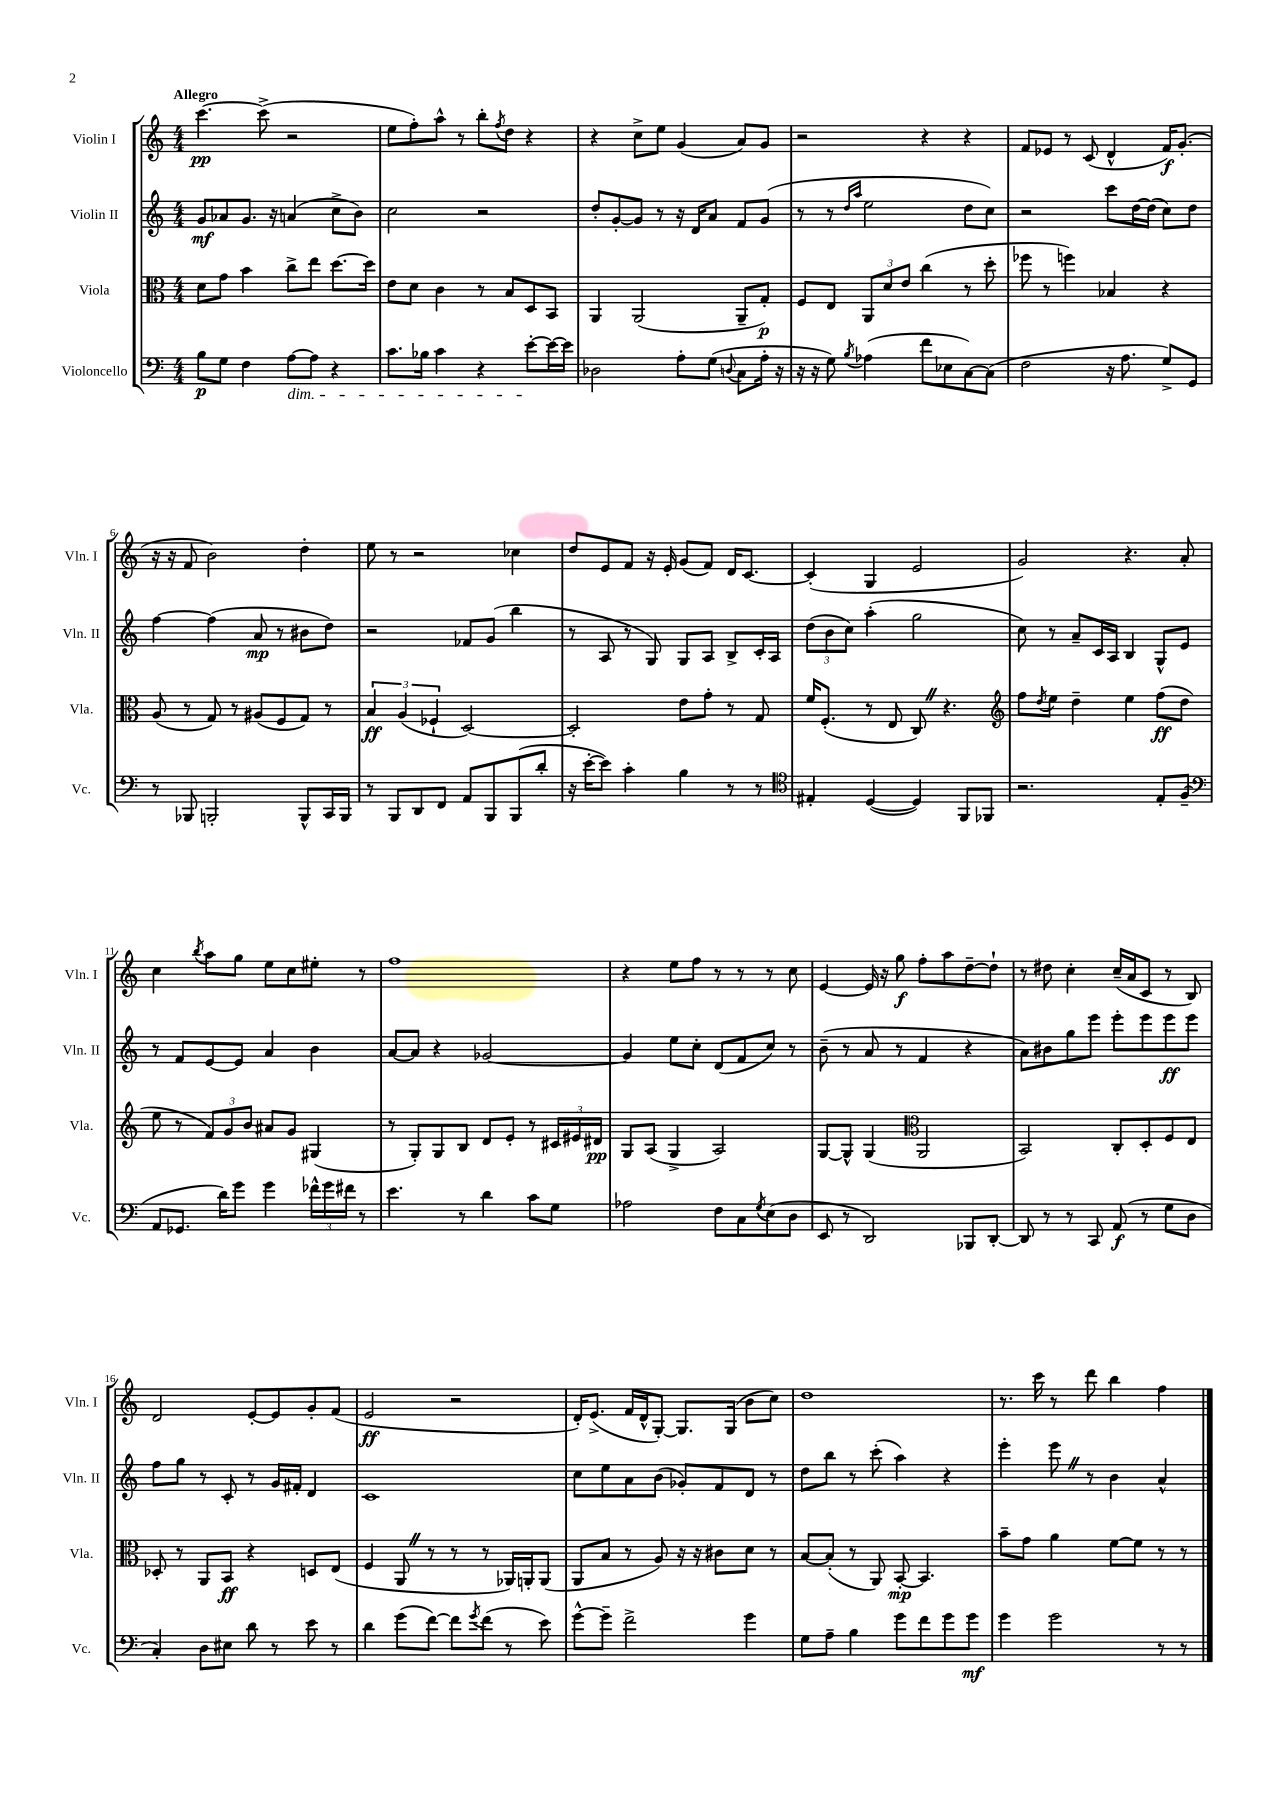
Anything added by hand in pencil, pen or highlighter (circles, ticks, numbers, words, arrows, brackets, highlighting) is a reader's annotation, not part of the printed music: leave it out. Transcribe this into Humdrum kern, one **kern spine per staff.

**kern	**dynam	**kern	**dynam	**kern	**dynam	**kern	**dynam
*part4	*part4	*part3	*part3	*part2	*part2	*part1	*part1
*staff4	*staff4	*staff3	*staff3	*staff2	*staff2	*staff1	*staff1
*I"Violoncello	*	*I"Viola	*	*I"Violin II	*	*I"Violin I	*
*I'Vc.	*	*I'Vla.	*	*I'Vln. II	*	*I'Vln. I	*
*clefF4	*	*clefC3	*	*clefG2	*	*clefG2	*
*k[]	*	*k[]	*	*k[]	*	*k[]	*
*M4/4	*	*M4/4	*	*M4/4	*	*M4/4	*
=1	=1	=1	=1	=1	=1	=1	=1
!	!	!	!	!	!	!LO:TX:a:B:t=Allegro	!
8B\L	p	8d\L	.	8g/L	mf	[4.ccc\	pp
8G\J	.	8g\J	.	8a-X/	.	.	.
4F\	.	4b\	.	8.g/J	.	.	.
.	.	.	.	.	.	(8ccc^\]	.
.	.	.	.	16r	.	.	.
!LO:TX:b:i:t=dim.	!	!	!	!	!	!	!
[8A\L	.	8cc^\L	.	(4an/	.	2r	.
8A\J]	.	8ee\J	.	.	.	.	.
4r	.	[8.dd\L	.	8cc^\L	.	.	.
.	.	.	.	8b\J)	.	.	.
.	.	16dd\Jk]	.	.	.	.	.
=2	=2	=2	=2	=2	=2	=2	=2
8.c\L	.	8e\L	.	2cc\	.	8ee\L	.
.	.	8d\J	.	.	.	8ff'\)	.
16B-X\Jk	.	.	.	.	.	.	.
4c\	.	4c\	.	.	.	8aa^^\J	.
.	.	.	.	.	.	8r	.
4r	.	8r	.	2r	.	8bb'\L	.
.	.	.	.	.	.	8qff/	.
.	.	8B/L	.	.	.	8dd\J	.
[8e'\L	.	8D/	.	.	.	4r	.
16e\L_	.	8BB/J	.	.	.	.	.
16e\JJ]	.	.	.	.	.	.	.
=3	=3	=3	=3	=3	=3	=3	=3
2D-X\	.	4AA/	.	8dd'/L	.	4r	.
.	.	.	.	[8g'/	.	.	.
.	.	(2AA/	.	8g/J]	.	8cc^\L	.
.	.	.	.	8r	.	8ee\J	.
8A'\L	.	.	.	16r	.	(4g/	.
.	.	.	.	16d/KL	.	.	.
(8G\J	.	.	.	8a/J	.	.	.
8qqDn/	.	.	.	.	.	.	.
8C\L	.	8AA~/L	.	8f/L	.	8a/L)	.
16A'\Jk	.	8G'/J)	p	(8g/J	.	8g/J	.
16r	.	.	.	.	.	.	.
=4	=4	=4	=4	=4	=4	=4	=4
16r	.	8F/L	.	8r	.	2r	.
16r	.	.	.	.	.	.	.
8G\)	.	8E/J	.	8r	.	.	.
.	.	.	.	16qqdd/LL	.	.	.
8qB/	.	.	.	16qqaa/JJ	.	.	.
(4A-X\	.	12AA/L	.	2ee\	.	.	.
.	.	12d/	.	.	.	.	.
.	.	12e/J	.	.	.	.	.
8f\L	.	(4cc\	.	.	.	4r	.
8E-X\	.	.	.	.	.	.	.
[8C\)	.	8r	.	8dd\L	.	4r	.
(8C\J]	.	8dd'\	.	8cc\J)	.	.	.
=5	=5	=5	=5	=5	=5	=5	=5
2F\	.	8ff-X\	.	2r	.	8f/L	.
.	.	8r	.	.	.	8e-X/J	.
.	.	4ffn\)	.	.	.	8r	.
.	.	.	.	.	.	(8c/	.
16r	.	4B-X/	.	8ccc\L	.	4d^^/	.
8.A\	.	.	.	.	.	.	.
.	.	.	.	[16dd\L	.	.	.
.	.	.	.	(16dd\JJ]	.	.	.
8G^/L)	.	4r	.	8cc\L)	.	16f/KL)	f
.	.	.	.	.	.	(8.g'/J	.
8GG/J	.	.	.	8dd\J	.	.	.
!!LO:LB:g=z
=6	=6	=6	=6	=6	=6	=6	=6
8r	.	(8A/	.	[4ff\	.	16r	.
.	.	.	.	.	.	16r	.
8BBB-X/	.	8r	.	.	.	8f/	.
2BBBn'/	.	8G/)	.	(4ff\]	.	2b\)	.
.	.	8r	.	.	.	.	.
.	.	(8A#X/L	.	8a/	mp	.	.
.	.	8F/	.	8r	.	.	.
8BBB^^/L	.	8G/J)	.	8b#X\L	.	4dd'\	.
16CC/L	.	8r	.	8dd\J)	.	.	.
16BBB/JJ	.	.	.	.	.	.	.
=7	=7	=7	=7	=7	=7	=7	=7
8r	.	6B/	ff	2r	.	8ee\	.
8BBB/L	.	.	.	.	.	8r	.
.	.	(6A/	.	.	.	.	.
8DD/	.	.	.	.	.	2r	.
.	.	6F-X`/	.	.	.	.	.
8FF/J	.	.	.	.	.	.	.
8AA/L	.	[2D/)	.	8f-X/L	.	.	.
8BBB/	.	.	.	(8g/J	.	.	.
(8BBB/	.	.	.	4bb\	.	4cc-X\	.
8d'/J	.	.	.	.	.	.	.
=8	=8	=8	=8	=8	=8	=8	=8
16r	.	2D'/]	.	8r	.	8dd/L	.
[16e'\KL	.	.	.	.	.	.	.
8e\J])	.	.	.	8A/	.	8e/	.
4c'\	.	.	.	8r	.	8f/J	.
.	.	.	.	8G/)	.	16r	.
.	.	.	.	.	.	16e'/	.
4B\	.	8e\L	.	8G/L	.	(8g/L	.
.	.	8g'\J	.	8A/J	.	8f/J)	.
8r	.	8r	.	8B^/L	.	16d/KL	.
.	.	.	.	.	.	[8.c/J	.
8r	.	8G/	.	16c'/L	.	.	.
.	.	.	.	16A/JJ	.	.	.
=9	=9	=9	=9	=9	=9	=9	=9
*clefC4	*	*	*	*	*	*	*
4E#X'/	.	16f/KL	.	(12dd\L	.	(4c'/]	.
.	.	(8.F'/J	.	.	.	.	.
.	.	.	.	12b\	.	.	.
.	.	.	.	12cc\J)	.	.	.
([4D/	.	8r	.	(4aa'\	.	4G/	.
.	.	8E/	.	.	.	.	.
4D/])	.	8CZ/)	.	2gg\	.	2e/	.
.	.	4.r	.	.	.	.	.
8FF/L	.	.	.	.	.	.	.
8FF-X/J	.	.	.	.	.	.	.
=10	=10	=10	=10	=10	=10	=10	=10
*	*	*clefG2	*	*	*	*	*
2.r	.	8ff\L	.	8cc\)	.	2g/)	.
.	.	8qdd/	.	.	.	.	.
.	.	8ee\J	.	8r	.	.	.
.	.	4dd~\	.	8a~/L	.	.	.
.	.	.	.	16c/L	.	.	.
.	.	.	.	16A/JJ	.	.	.
.	.	4ee\	.	4B/	.	4.r	.
8E'/L	.	(8ff\L	ff	8G^^/L	.	.	.
(8F~/J	.	8dd\J	.	8e/J	.	8a'/	.
!!LO:LB:g=z
=11	=11	=11	=11	=11	=11	=11	=11
*clefF4	*	*	*	*	*	*	*
8AA/L	.	8ee\	.	8r	.	4cc\	.
8.GG-X/J	.	8r	.	8f/L	.	.	.
.	.	.	.	.	.	8qbb/	.
.	.	12f/L)	.	[8e/	.	8aa\L	.
16d\KL)	.	.	.	.	.	.	.
.	.	12g/	.	.	.	.	.
8g\J	.	.	.	8e/J]	.	8gg\J	.
.	.	12b/J	.	.	.	.	.
4g\	.	8a#X/L	.	4a/	.	8ee\L	.
.	.	8g/J	.	.	.	8cc\	.
24f-X^^\LL	.	(4G#X/	.	4b\	.	8ee#X'\J	.
24g\	.	.	.	.	.	.	.
24f#X\JJ	.	.	.	.	.	.	.
8r	.	.	.	.	.	8r	.
=12	=12	=12	=12	=12	=12	=12	=12
4.e\	.	8r	.	[8a/L	.	1ff	.
.	.	8G'/L)	.	8a/J]	.	.	.
.	.	8G/	.	4r	.	.	.
8r	.	8B/J	.	.	.	.	.
4d\	.	8d/L	.	[2g-X/	.	.	.
.	.	8e'/J	.	.	.	.	.
8c\L	.	8r	.	.	.	.	.
8G\J	.	24c#X/LL	.	.	.	.	.
.	.	24e#X/	.	.	.	.	.
.	.	24d#X/JJ	pp	.	.	.	.
=13	=13	=13	=13	=13	=13	=13	=13
2A-X\	.	8G/L	.	4g-/]	.	4r	.
.	.	(8A/J	.	.	.	.	.
.	.	4G^/	.	8ee\L	.	8ee\L	.
.	.	.	.	8cc'\J	.	8ff\J	.
8F\L	.	2A/)	.	(8d/L	.	8r	.
8C\	.	.	.	8f/	.	8r	.
8qG/	.	.	.	.	.	.	.
(8E\	.	.	.	8cc/J)	.	8r	.
8D\J	.	.	.	8r	.	8cc\	.
=14	=14	=14	=14	=14	=14	=14	=14
8EE/	.	[8G/L	.	(8b~\	.	[4e/	.
8r	.	8G^^/J]	.	8r	.	.	.
2DD/)	.	(4G/	.	8a/	.	16e/]	.
.	.	.	.	.	.	16r	.
.	.	.	.	8r	.	8gg\	f
*	*	*clefC3	*	*	*	*	*
.	.	2AA/	.	4f/	.	8ff'\L	.
.	.	.	.	.	.	8aa\	.
8BBB-X/L	.	.	.	4r	.	[8dd~\	.
[8DD'/J	.	.	.	.	.	8dd`\J]	.
=15	=15	=15	=15	=15	=15	=15	=15
8DD/]	.	2BB/)	.	8a\L)	.	8r	.
8r	.	.	.	8b#X\	.	8dd#X\	.
8r	.	.	.	8gg\	.	4cc'\	.
8CC/	.	.	.	8eee\J	.	.	.
(8AA/	f	8C'/L	.	8eee'\L	.	(16cc~/LL	.
.	.	.	.	.	.	16a/J	.
8r	.	8D'/	.	8eee\	.	8c/J	.
8G\L	.	8F/	.	8eee\	ff	8r	.
8D\J	.	8E/J	.	8eee\J	.	8B/)	.
!!LO:LB:g=z
=16	=16	=16	=16	=16	=16	=16	=16
4C'/)	.	8D-X'/	.	8ff\L	.	2d/	.
.	.	8r	.	8gg\J	.	.	.
8D\L	.	8AA/L	.	8r	.	.	.
8E#X\J	.	8BB/J	ff	8c'/	.	.	.
8d\	.	4r	.	8r	.	[8e'/L	.
8r	.	.	.	16g/LL	.	8e/]	.
.	.	.	.	16f#X'/JJ	.	.	.
8e\	.	8Dn/L	.	4d/	.	8g'/	.
8r	.	(8E/J	.	.	.	(8f/J	.
=17	=17	=17	=17	=17	=17	=17	=17
4d\	.	4F/	.	1c	.	2e/	ff
(8g\L	.	8AAZ/	.	.	.	.	.
[8f\J)	.	8r	.	.	.	.	.
8f\L]	.	8r	.	.	.	2r	.
8qg/	.	.	.	.	.	.	.
(8f\J	.	8r	.	.	.	.	.
8r	.	16AA-X/LL)	.	.	.	.	.
.	.	16AAn'/J	.	.	.	.	.
8e\)	.	(8AA/J	.	.	.	.	.
=18	=18	=18	=18	=18	=18	=18	=18
[8g^^\L	.	8AA/L	.	8cc\L	.	16d'/KL)	.
.	.	.	.	.	.	(8.e^/J	.
8g~\J]	.	8B/J	.	8ee\	.	.	.
2f^\	.	8r	.	8a\	.	16f/LL	.
.	.	.	.	.	.	16d^^/J	.
.	.	8A/)	.	(8b\J	.	[8G'/J)	.
.	.	16r	.	8g-X'/L)	.	8.G/L]	.
.	.	16r	.	.	.	.	.
.	.	8c#X\L	.	8f/	.	.	.
.	.	.	.	.	.	(16G/Jk	.
4g\	.	8d\J	.	8d/J	.	8b\L	.
.	.	8r	.	8r	.	8cc\J)	.
=19	=19	=19	=19	=19	=19	=19	=19
8G\L	.	[8B/L	.	8dd\L	.	1dd	.
8A~\J	.	(8B'/J]	.	8bb\J	.	.	.
4B\	.	8r	.	8r	.	.	.
.	.	8AA/)	.	(8ccc'\	.	.	.
8g\L	.	[8BB'/	mp	4aa\)	.	.	.
8f\	.	4.BB/]	.	.	.	.	.
8g\	.	.	.	4r	.	.	.
8g\J	mf	.	.	.	.	.	.
=20	=20	=20	=20	=20	=20	=20	=20
4g\	.	8b~\L	.	4eee'\	.	8.r	.
.	.	8g\J	.	.	.	.	.
.	.	.	.	.	.	16ccc\	.
2g\	.	4a\	.	8eeeZ\	.	8r	.
.	.	.	.	8r	.	8ddd\	.
.	.	[8f\L	.	4b\	.	4bb\	.
.	.	8f\J]	.	.	.	.	.
8r	.	8r	.	4a^^/	.	4ff\	.
8r	.	8r	.	.	.	.	.
==	==	==	==	==	==	==	==
*-	*-	*-	*-	*-	*-	*-	*-
